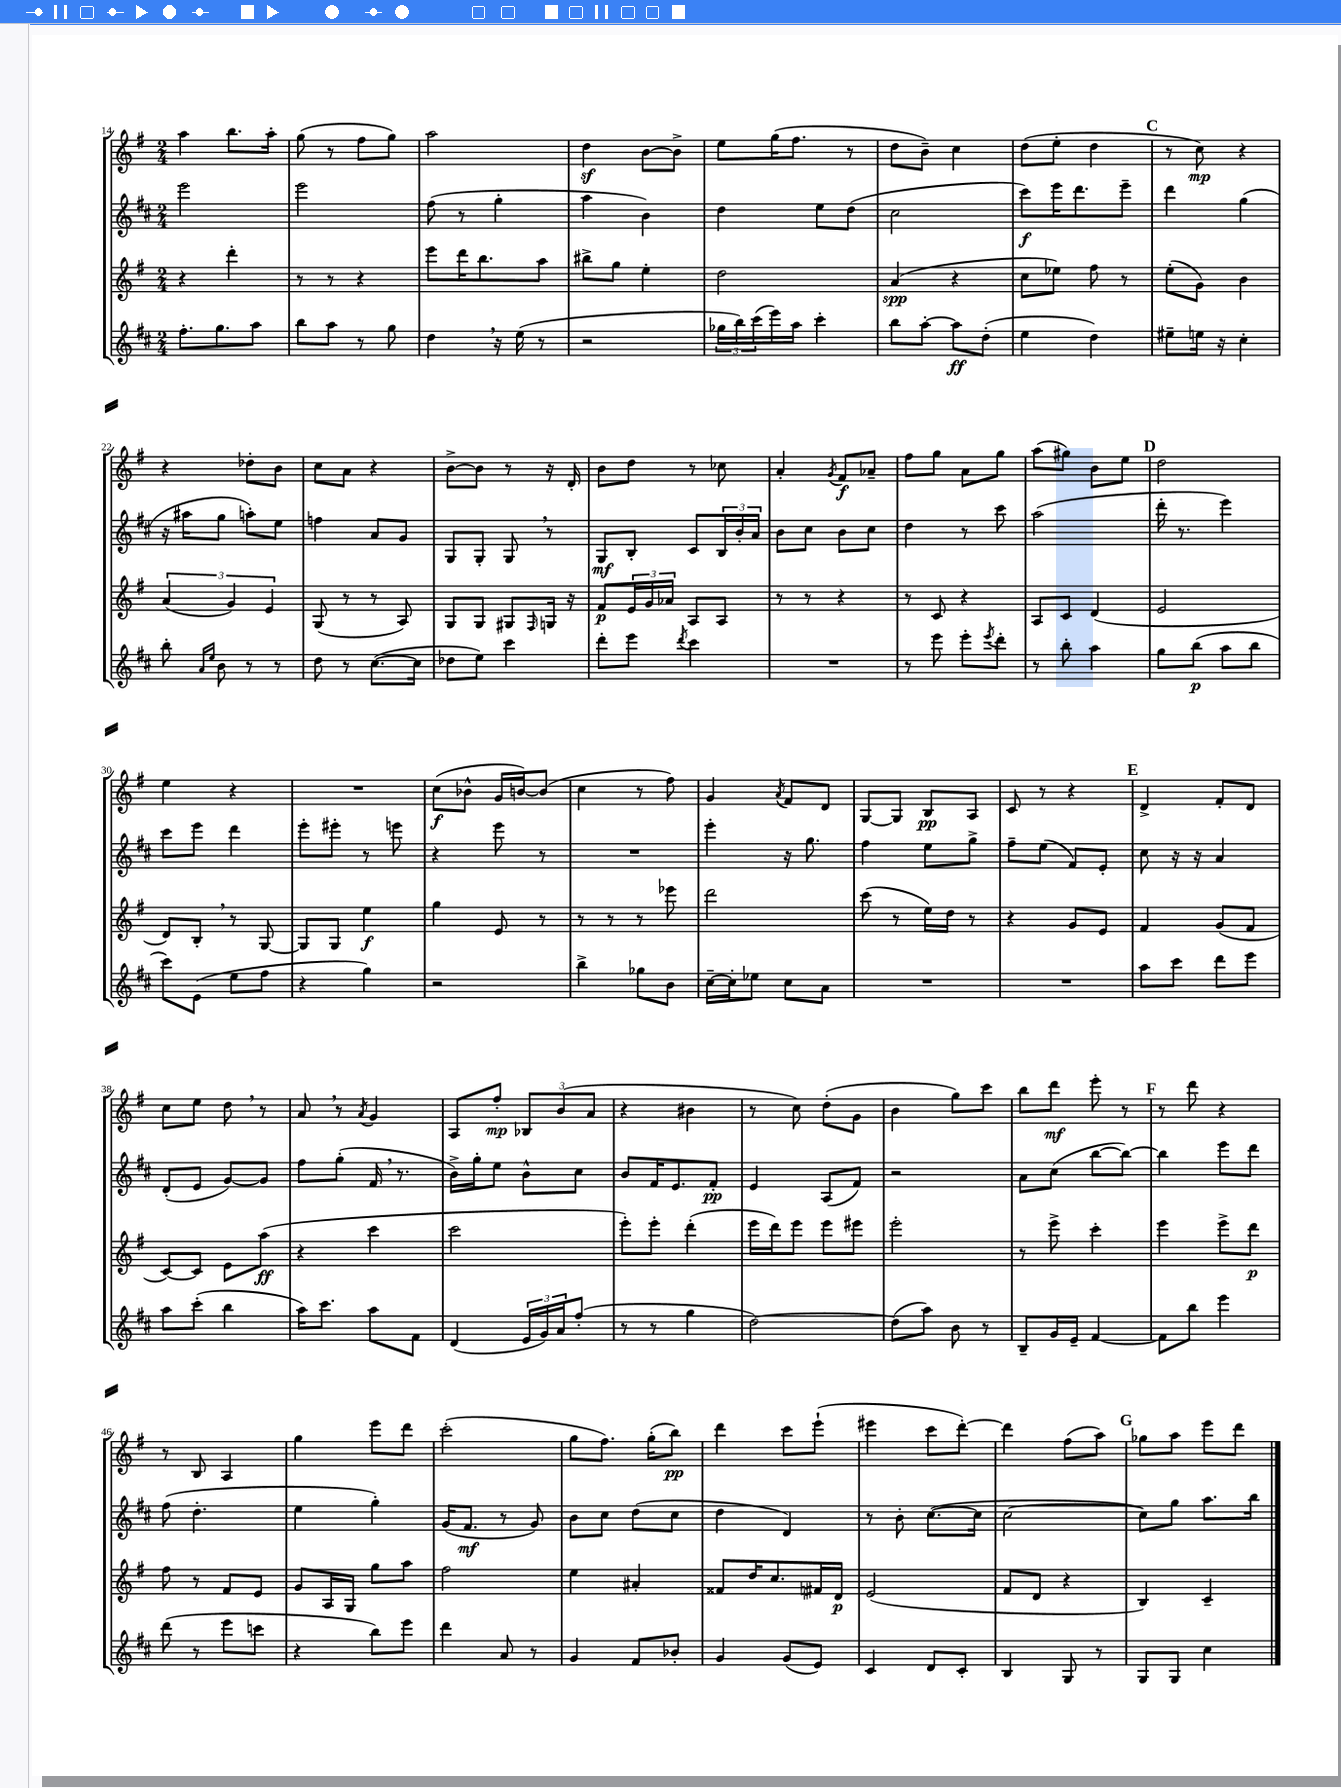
<<
\new StaffGroup <<
\new Staff = "s0" {
    \clef treble \key g \major \numericTimeSignature \time 2/4
    a''4 b''8. a''16-. |
    g''8( r8 fis''8 g''8) |
    a''2 |
    d''4\sf b'8~ b'8-> |
    e''8 g''16( fis''8. r8 |
    d''8 b'8--) c''4 |
    d''8( e''8-. d''4 |
    \mark \markup { \bold "C" } r8 c''8\mp) r4 |
    r4 des''8-. b'8 |
    c''8 a'8 r4 |
    b'8~-> b'8 r8 r16 d'16-. |
    b'8 d''8 r8 ces''8 |
    a'4-. \acciaccatura { g'8 } fis'8\f aes'8-- |
    fis''8 g''8 a'8 g''8 |
    a''8( gis''8) b'8 e''8 |
    \mark \markup { \bold "D" } d''2 |
    e''4 r4 |
    R2 |
    c''8\f( bes'8-^ g'16 b'16~) b'8( |
    c''4 r8 fis''8) |
    g'4 \acciaccatura { a'8 } fis'8 d'8 |
    g8~ g8 b8\pp a8 |
    c'8 r8 r4 |
    \mark \markup { \bold "E" } d'4-> fis'8-. d'8 |
    c''8 e''8 d''8 \breathe r8 |
    a'8 \breathe r8 \acciaccatura { a'8 } g'4 |
    a8 fis''8-.\mp \tuplet 3/2 { bes8 b'8( a'8 } |
    r4 bis'4 |
    r8 c''8) d''8-.( g'8 |
    b'4 g''8) c'''8 |
    b''8 d'''8\mf e'''8-. r8 |
    \mark \markup { \bold "F" } r8 d'''8 r4 |
    r8 b8 a4 |
    g''4 e'''8 d'''8 |
    c'''2-.( |
    g''8 fis''8.) g''16-.( b''8\pp) |
    d'''4 c'''8 e'''8-!( |
    eis'''4 c'''8 d'''8~-.) |
    d'''4 fis''8( a''8) |
    \mark \markup { \bold "G" } ges''8 a''8 e'''8 d'''8 \bar "|." |
}
\new Staff = "s1" {
    \clef treble \key d \major \numericTimeSignature \time 2/4
    e'''2 |
    e'''2 |
    fis''8( r8 g''4-. |
    a''4 b'4) |
    d''4 e''8 d''8( |
    cis''2 |
    cis'''8\f) e'''16 d'''8. e'''8-- |
    \mark \markup { \bold "C" } d'''4 g''4( |
    r16 ais''16 g''8 a''8-.) e''8 |
    f''4 a'8 g'8 |
    g8 g8-. g8 \breathe r8 |
    g8\mf b8-. cis'8 \tuplet 3/2 { b16 b'16-. a'16 } |
    b'8 cis''8 b'8 cis''8 |
    d''4 r8 cis'''8 |
    a''2( |
    \mark \markup { \bold "D" } d'''16-. r8. e'''4) |
    cis'''8 e'''8 d'''4 |
    e'''8-. eis'''8-. r8 e'''8 |
    r4 e'''8 r8 |
    R2 |
    e'''4-. r16 g''8. |
    fis''4 e''8 g''8-> |
    fis''8-- e''8( fis'8) e'8-. |
    \mark \markup { \bold "E" } cis''8 r16 r16 a'4 |
    d'8-.( e'8 g'8~) g'8 |
    fis''8 g''8-.( fis'16 \breathe r8. |
    b'16->) g''16-. e''8 b'8-^ cis''8 |
    b'8 fis'16 e'8. fis'8-.\pp |
    e'4 a8( fis'8) |
    r2 |
    a'8 cis''8( b''8~ b''8~) |
    \mark \markup { \bold "F" } b''4 e'''8 d'''8 |
    fis''8( d''4.-. |
    e''4 g''4-.) |
    g'16( fis'8.\mf r8 g'8) |
    b'8 cis''8 d''8( cis''8 |
    d''4 d'4) |
    r8 b'8-. cis''8.~( cis''16 |
    cis''2~ |
    \mark \markup { \bold "G" } cis''8) g''8 a''8. b''16 \bar "|." |
}
\new Staff = "s2" {
    \clef treble \key g \major \numericTimeSignature \time 2/4
    r4 d'''4-. |
    r8 r8 r4 |
    e'''8 d'''16 b''8. a''8 |
    bis''8-> g''8 e''4-. |
    d''2 |
    a'4\spp( r4 |
    c''8 ees''8) fis''8 r8 |
    \mark \markup { \bold "C" } e''8-.( g'8) b'4 |
    \tuplet 3/2 { a'4( g'4) e'4 } |
    g8( r8 r8 a8) |
    g8 g8 gis8 \grace { fis16 } g16 r16 |
    fis'8\p \tuplet 3/2 { e'16 g'16 aes'16 } a8 a8 |
    r8 r8 r4 |
    r8 c'8 r4 |
    a8 c'8 d'4( |
    \mark \markup { \bold "D" } e'2 |
    d'8) b8-. \breathe r8 g8~ |
    g8 g8 e''4\f |
    g''4 e'8 r8 |
    r8 r8 r8 ees'''8 |
    d'''2 |
    c'''8( r8 e''16) d''16 r8 |
    r4 g'8 e'8 |
    \mark \markup { \bold "E" } fis'4 g'8( fis'8 |
    c'8~) c'8 e'8 a''8\ff( |
    r4 c'''4 |
    c'''2 |
    e'''8-.) e'''8-. d'''4-.( |
    e'''16 d'''16) e'''8 e'''8 eis'''8 |
    e'''2-. |
    r8 e'''8-> c'''4-. |
    \mark \markup { \bold "F" } e'''4 e'''8-> d'''8\p |
    fis''8 r8 fis'8 e'8 |
    g'8 a16 g16 g''8 a''8 |
    fis''2 |
    e''4 ais'4-. |
    fisis'8 d''16 c''8. fis'16 d'16\p |
    e'2( |
    fis'8 d'8 r4 |
    \mark \markup { \bold "G" } b4) c'4-- \bar "|." |
}
\new Staff = "s3" {
    \clef treble \key d \major \numericTimeSignature \time 2/4
    fis''8.-. g''8. a''8 |
    b''8 a''8 r8 g''8 |
    d''4 \breathe r16 e''16( r8 |
    r2 |
    \tuplet 3/2 { ges''16 b''16) cis'''16( } e'''16) a''16 cis'''4-. |
    b''8 a''8~-. a''8\ff d''8-.( |
    e''4 d''4) |
    \mark \markup { \bold "C" } eis''8-- e''16 r16 cis''4-. |
    b''8-. \grace { a'16 e''16 } b'8 r8 r8 |
    d''8 r8 cis''8.~( cis''16 |
    des''8 e''8) cis'''4 |
    d'''8-. e'''8 \acciaccatura { d'''8 } cis'''4 |
    R2 |
    r8 e'''8 e'''8-. \acciaccatura { e'''8 } d'''8-. |
    r8 b''8-. a''4 |
    \mark \markup { \bold "D" } g''8 b''8\p( a''8 b''8 |
    cis'''8) e'8( e''8 fis''8 |
    r4 g''4) |
    r2 |
    b''4-> ges''8 b'8 |
    cis''16~-- cis''16-. ees''8 cis''8 a'8 |
    R2 |
    R2 |
    \mark \markup { \bold "E" } a''8 cis'''8 d'''8 e'''8 |
    a''8 cis'''8-.( b''4 |
    a''16) cis'''8. a''8 fis'8 |
    d'4( \tuplet 3/2 { e'16 g'16) a'16 } fis''8-.( |
    r8 r8 g''4 |
    d''2~) |
    d''8( a''8) b'8 r8 |
    b8-- g'16 e'16-- fis'4~ |
    \mark \markup { \bold "F" } fis'8 b''8 e'''4 |
    d'''8( r8 e'''8 c'''8 |
    r4 b''8) e'''8 |
    d'''4 a'8 r8 |
    g'4 fis'8 bes'8-. |
    g'4 g'8( e'8) |
    cis'4 d'8 cis'8-. |
    b4 g8 r8 |
    \mark \markup { \bold "G" } g8 g8 cis''4 \bar "|." |
}
>>
>>
\layout { \context { \Score currentBarNumber = #14 } }
